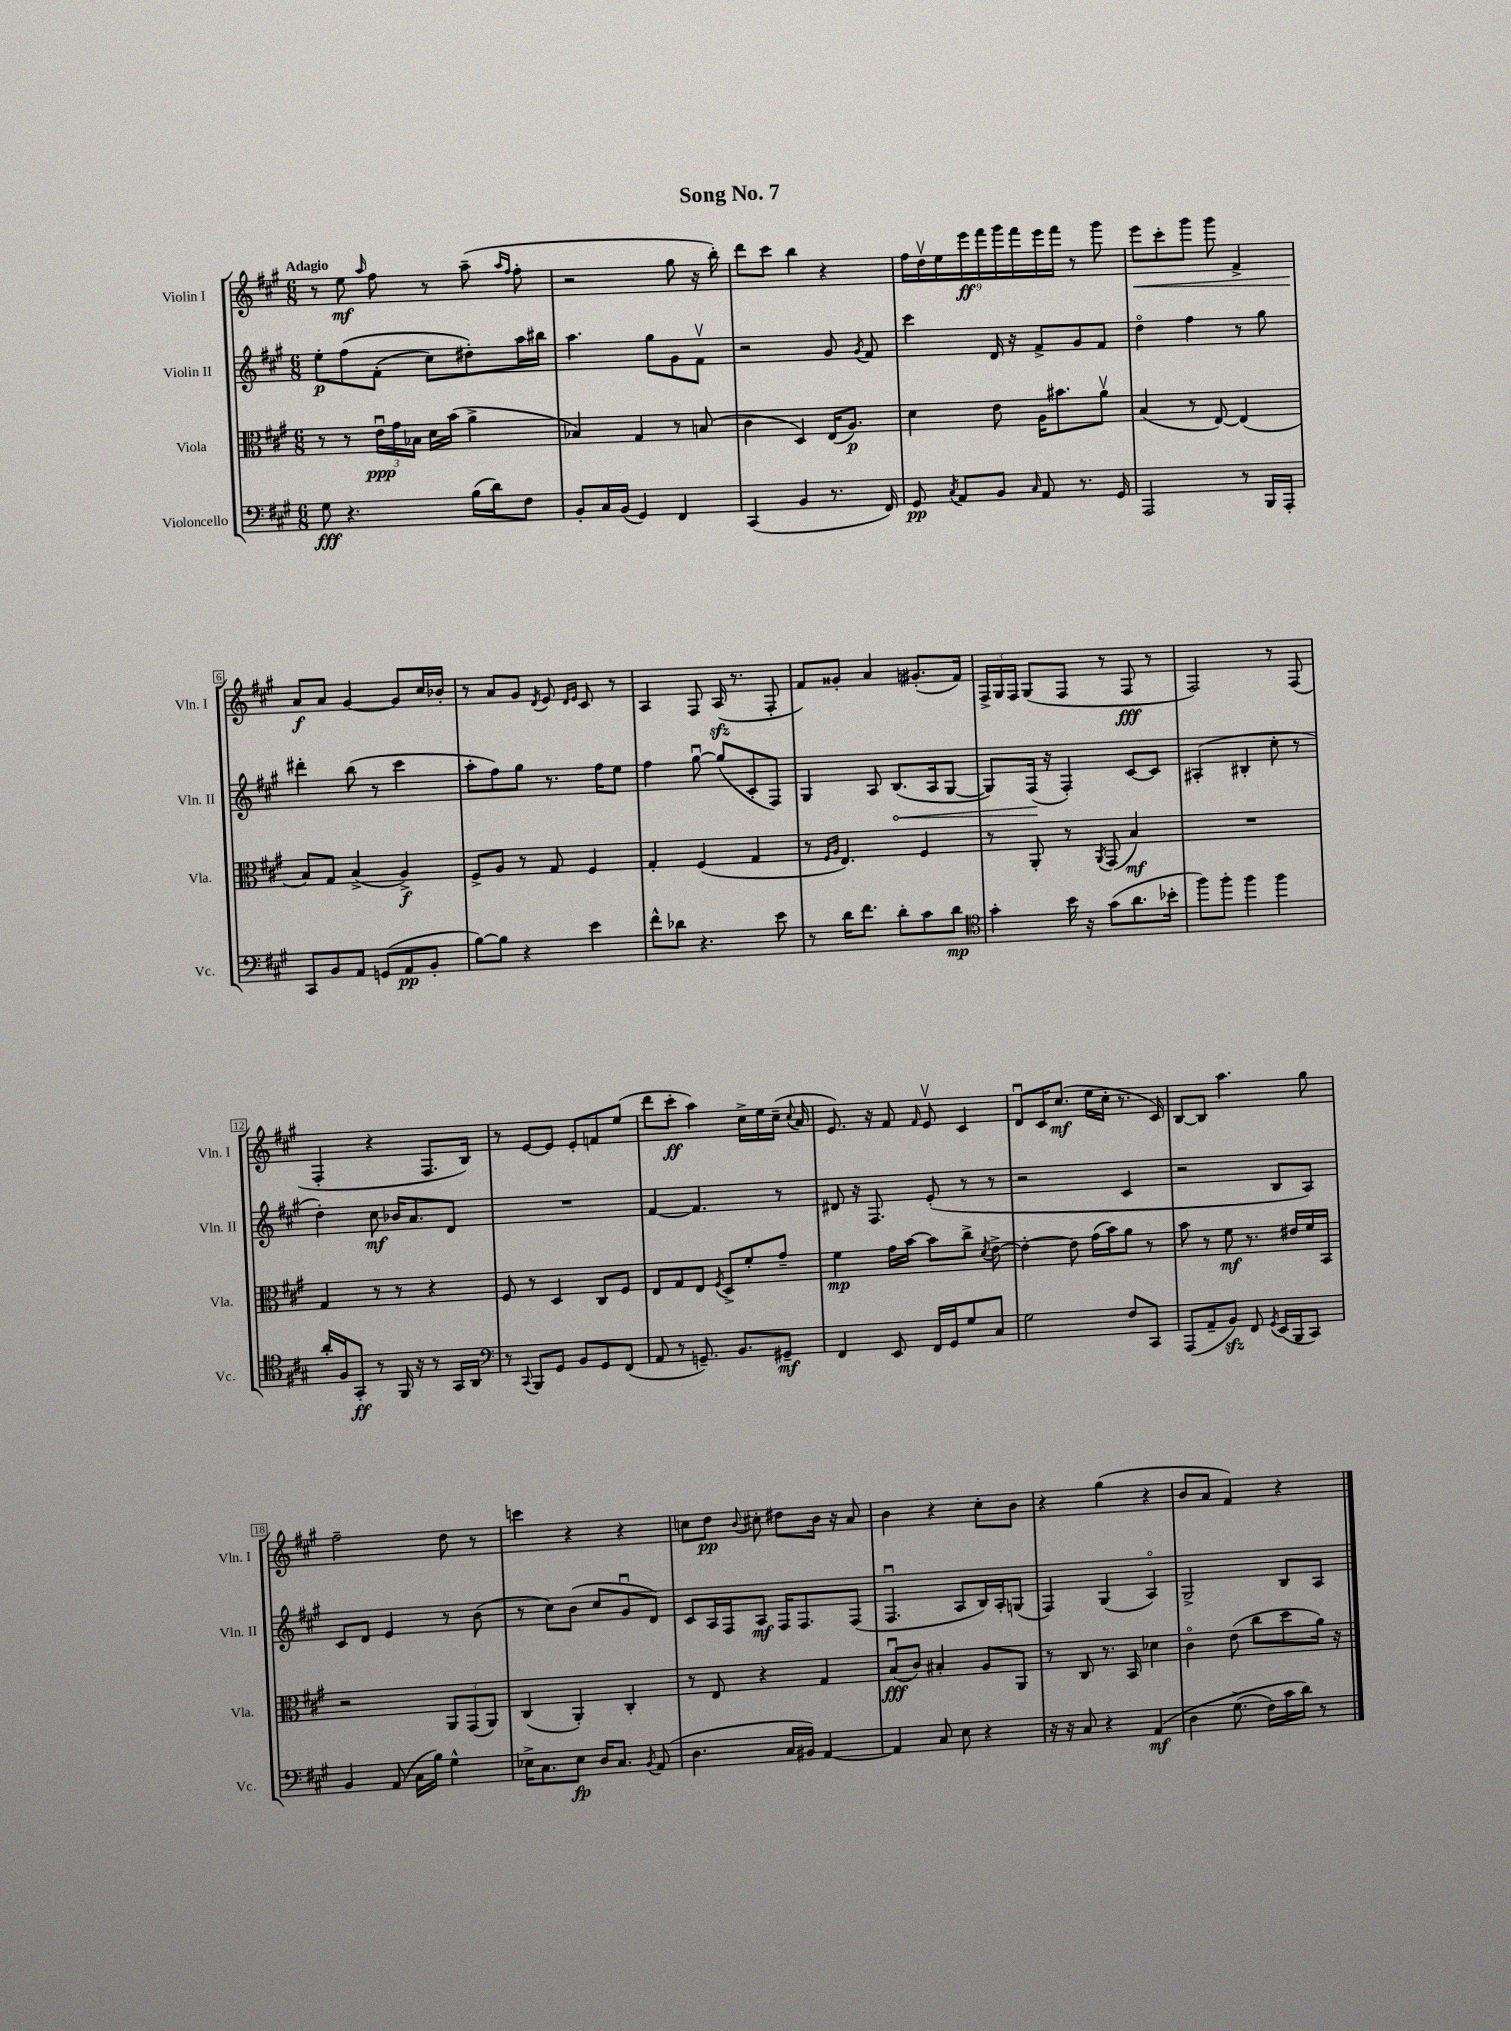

**kern	**dynam	**kern	**dynam	**kern	**dynam	**kern	**dynam
*part4	*part4	*part3	*part3	*part2	*part2	*part1	*part1
*staff4	*staff4	*staff3	*staff3	*staff2	*staff2	*staff1	*staff1
*I"Violoncello	*	*I"Viola	*	*I"Violin II	*	*I"Violin I	*
*I'Vc.	*	*I'Vla.	*	*I'Vln. II	*	*I'Vln. I	*
*clefF4	*	*clefC3	*	*clefG2	*	*clefG2	*
*k[f#c#g#]	*	*k[f#c#g#]	*	*k[f#c#g#]	*	*k[f#c#g#]	*
*M6/8	*	*M6/8	*	*M6/8	*	*M6/8	*
=1	=1	=1	=1	=1	=1	=1	=1
!	!	!	!	!	!	!LO:TX:a:B:t=Adagio	!
8G#\	fff	8r	.	8ee'\L	p	8r	.
4.r	.	8r	.	(8ff#\	.	8ee\	mf
.	.	.	.	.	.	16qqaa/	.
.	.	24eu\LL	ppp	(8f#'\J	.	8ff#\	.
.	.	24g#\	.	.	.	.	.
.	.	24B-X\JJ	.	.	.	.	.
.	.	16d\LL	.	8cc#\L)	.	8r	.
.	.	(16b\JJ	.	.	.	.	.
(16B\LL	.	4a^\	.	8dd#X'\)	.	(8aa~\	.
16d\J)	.	.	.	.	.	.	.
.	.	.	.	.	.	16qqaa/LL	.
.	.	.	.	.	.	16qqff#/JJ	.
8F#\J	.	.	.	16aa\L	.	8ff#'\	.
.	.	.	.	16bb#X\JJ	.	.	.
=2	=2	=2	=2	=2	=2	=2	=2
8BB'/L	.	4B-X/)	.	4.aa\	.	2r	.
16C#/L	.	.	.	.	.	.	.
(16BB/JJ	.	.	.	.	.	.	.
4GG#/)	.	4G#/	.	.	.	.	.
.	.	.	.	8gg#\L	.	.	.
4FF#/	.	8r	.	8g#\	.	8gg#\	.
.	.	(8Bn/	.	8f#v\J	.	16r	.
.	.	.	.	.	.	16bb'\)	.
=3	=3	=3	=3	=3	=3	=3	=3
(4CC#/	.	4c#\	.	2r	.	8ddd\L	.
.	.	.	.	.	.	8ccc#\J	.
4BB/	.	4D/)	.	.	.	4bb\	.
8.r	.	(16E/KL	.	8g#/	.	4r	.
.	.	8.A/J)	p	.	.	.	.
.	.	.	.	8qg#/	.	.	.
.	.	.	.	8f#/	.	.	.
16FF#/)	.	.	.	.	.	.	.
=4	=4	=4	=4	=4	=4	=4	=4
8GG#/	pp	4d\	.	4ccc#\	.	18ff#\LL	.
.	.	.	.	.	.	18ddv\	.
.	.	.	.	.	.	18ee\	.
8qC#/	.	.	.	.	.	.	.
8AA/L	.	.	.	.	.	.	.
.	.	.	.	.	.	18eee\	ff
.	.	.	.	.	.	18fff#\	.
8BB/J	.	8e\	.	16d/	.	.	.
.	.	.	.	.	.	18ggg#\	.
.	.	.	.	16r	.	.	.
.	.	.	.	.	.	18fff#\	.
16qqC#/	.	.	.	.	.	.	.
8AA/	.	16A\KL	.	8f#^/L	.	.	.
.	.	.	.	.	.	18eee\	.
.	.	8.b#X\	.	.	.	.	.
.	.	.	.	.	.	18fff#\JJ	.
8.r	.	.	.	8g#/	.	8r	.
.	.	8av\J	.	8f#/J	.	8ggg#\	.
16GG#/	.	.	.	.	.	.	.
=5	=5	=5	=5	=5	=5	=5	=5
!	!	!	!	!	!	!	!LO:HP:b
2AAA/	.	(4B/	.	4dd\	.	8eee\L	<
.	.	.	.	.	.	8ccc#'\	.
.	.	8r	.	4ff#\	.	8ggg#\J	.
.	.	[8E/)	.	.	.	8ggg#\	.
8r	.	(4E/]	.	8r	.	4f#^/	.
16BBB/LL	.	.	.	8gg#\	.	.	.
16AAA'/JJ	.	.	.	.	.	.	.
!!LO:LB:g=z
=6	=6	=6	=6	=6	=6	=6	=6
8CC#/L	.	8B/L)	.	4ddd#X'\	.	8a/L	f
8BB/	.	8G#/J	.	.	.	8a/J	[
8AA/J	.	(4B^/	.	(8bb\	.	[4g#/	.
(8GGn/L	.	.	.	8r	.	.	.
8AA/	pp	4A^/)	f	4ccc#\	.	8g#/L]	.
8BB'/J	.	.	.	.	.	16cc#/L	.
.	.	.	.	.	.	16b-X'/JJ	.
=7	=7	=7	=7	=7	=7	=7	=7
[8B\L)	.	8F#^/L	.	8aa'\L	.	8r	.
8B\J]	.	8A/J	.	8ff#\)	.	8a/L	.
4r	.	8r	.	8gg#\J	.	8g#/J	.
.	.	.	.	.	.	8qd/	.
.	.	8G#/	.	8.r	.	8e/	.
.	.	.	.	.	.	16qqd/LL	.
.	.	.	.	.	.	16qqe/JJ	.
4e\	.	4F#/	.	.	.	8c#/	.
.	.	.	.	16ff#\KL	.	.	.
.	.	.	.	8ee\J	.	8r	.
=8	=8	=8	=8	=8	=8	=8	=8
8f#^^\L	.	4G#'/	.	4ff#\	.	4A/	.
8d-X\J	.	.	.	.	.	.	.
4.r	.	(4F#/	.	[8gg#u\	.	8F#/	.
.	.	.	.	(8gg#/L]	.	(16Azz/	.
.	.	.	.	.	.	8.r	.
.	.	4G#/	.	8c#'/	.	.	.
8e\	.	.	.	8F#/J)	.	8F#'/	.
=9	=9	=9	=9	=9	=9	=9	=9
8r	.	8r	.	4G#/	.	8f#/L)	.
.	.	16qqF#/LL	.	.	.	.	.
.	.	16qqA/JJ	.	.	.	.	.
16d\KL	.	4.E/)	.	.	.	8g##X'/J	.
8.f#\J	.	.	.	.	.	.	.
.	.	.	.	8A/	.	4a/	.
!	!	!	!	!	!LO:HP:b	!	!
8d'\L	.	.	.	(8.B/L	<	.	.
8c#\	.	4F#/	.	.	.	(8.g#X'/L	.
.	.	.	.	16A/k	.	.	.
8d\J	mp	.	.	[8G#/J	.	.	.
.	.	.	.	.	.	16f#/Jk)	.
=10	=10	=10	=10	=10	=10	=10	=10
*clefC4	*	*	*	*	*	*	*
4g#'\	.	8r	.	8G#/L])	.	24F#^/LL	.
.	.	.	.	.	.	24G#/	.
.	.	.	.	.	.	24F#/JJ	.
.	.	8AA'/	.	(16F#/Jk	.	(8G#/L	.
.	.	.	.	16r	[	.	.
16b\	.	8r	.	4F#'/)	.	8F#/J	.
16r	.	.	.	.	.	.	.
.	.	8qAA/	.	.	.	.	.
(8g#\L	.	(8GG#/	.	.	.	8r	.
8.a\	.	4B/)	mf	[8c#/L	.	8F#/	fff
.	.	.	.	8c#/J]	.	8r	.
16b-X'\Jk	.	.	.	.	.	.	.
=11	=11	=11	=11	=11	=11	=11	=11
8ff#\L)	.	2.r	.	(4A#X'/	.	2F#/)	.
8ff#'\J	.	.	.	.	.	.	.
4ff#\	.	.	.	4B#X'/	.	.	.
4ff#\	.	.	.	8cc#'\	.	8r	.
.	.	.	.	8r	.	(8F#/	.
!!LO:LB:g=z
=12	=12	=12	=12	=12	=12	=12	=12
16a'/LL	.	4G#/	.	4dd'\)	.	4F#'/	.
16F#/J	.	.	.	.	.	.	.
8GG#'/J	ff	.	.	.	.	.	.
8r	.	8r	.	8cc#\	mf	4r	.
16FF#/	.	8r	.	16b-X/KL	.	.	.
16r	.	.	.	8.a/	.	.	.
8r	.	4r	.	.	.	8.F#/L	.
16GG#/LL	.	.	.	8d/J	.	.	.
16AA/JJ	.	.	.	.	.	16B/Jk)	.
=13	=13	=13	=13	=13	=13	=13	=13
*clefF4	*	*	*	*	*	*	*
8r	.	8F#/	.	2.r	.	8r	.
8qqCC#/	.	.	.	.	.	.	.
8BBB/L	.	8r	.	.	.	[8e/L	.
8GG#/J	.	4D/	.	.	.	8e/J]	.
8BB/L	.	.	.	.	.	8e'/L	.
8GG#/	.	8C#/L	.	.	.	8fn/	.
(8FF#/J	.	8F#/J	.	.	.	(8ee/J	.
=14	=14	=14	=14	=14	=14	=14	=14
8AA/	.	8E/L	.	[4f#/	.	8ddd\L	.
8r	.	8G#/	.	.	.	8ccc#'\J	ff
8.GGn~/)	.	8E/J	.	4.f#/]	.	4aa\)	.
.	.	8qF#/	.	.	.	.	.
.	.	8D^/L	.	.	.	.	.
8.BB/L	.	.	.	.	.	.	.
.	.	8f#'/	.	.	.	16cc#^\LL	.
.	.	.	.	.	.	16ee\	.
8GG#X~/J	mf	8g#~/J	.	8r	.	(16cc#~\JJ	.
.	.	.	.	.	.	8qqcc#/	.
.	.	.	.	.	.	16a/	.
=15	=15	=15	=15	=15	=15	=15	=15
4FF#/	.	4f#\	mp	8d#X/	.	8.e/)	.
.	.	.	.	16r	.	.	.
.	.	.	.	8.F#/	.	16r	.
8EE/	.	16g#\LL	.	.	.	8f#/	.
.	.	[16b\JJ	.	.	.	.	.
.	.	.	.	.	.	16qqf#/	.
16FF#/LL	.	8b\L]	.	(8e'/	.	8ev/	.
16GG#/J	.	.	.	.	.	.	.
8G#/	.	8cc#^\J	.	8r	.	4c#/	.
.	.	8qd/	.	.	.	.	.
8C#/J	.	[8e^\	.	8r	.	.	.
=16	=16	=16	=16	=16	=16	=16	=16
2G#\	.	4e'\_	.	2r	.	8du/L	.
.	.	.	.	.	.	16c#/K	.
.	.	.	.	.	.	(8.cc#/J	mf
.	.	8e\]	.	.	.	.	.
.	.	(16g#\LL	.	.	.	16ee\LL	.
.	.	16b\J)	.	.	.	16cc#'\JJ	.
8F#/L	.	8a\J	.	4c#/	.	8.r	.
8CC#/J	.	8r	.	.	.	.	.
.	.	.	.	.	.	16c#/)	.
=17	=17	=17	=17	=17	=17	=17	=17
(8AAA/L	.	8b\	.	2r	.	[8B/L	.
8AA~/	.	8r	.	.	.	8B/J]	.
8BBzz/J)	.	8f#\	mf	.	.	4.aa\	.
8FF#/	.	8.r	.	.	.	.	.
8qGG#/	.	.	.	.	.	.	.
(16EE/LL	.	.	.	8B/L	.	.	.
16BBB/J	.	16e#X/LL	.	.	.	.	.
8CC#/J)	.	16f#/	.	8A/J)	.	8gg#\	.
.	.	16BB/JJ	.	.	.	.	.
!!LO:LB:g=z
=18	=18	=18	=18	=18	=18	=18	=18
4BB/	.	2r	.	8c#/L	.	2ff#~\	.
.	.	.	.	8d/J	.	.	.
(8AA/	.	.	.	4e/	.	.	.
16C#\LL	.	.	.	.	.	.	.
16B\JJ)	.	.	.	.	.	.	.
4G#^^\	.	12AA/L	.	8r	.	8dd\	.
.	.	(12GG#/	.	.	.	.	.
.	.	.	.	(8b\	.	8r	.
.	.	12AA/J)	.	.	.	.	.
=19	=19	=19	=19	=19	=19	=19	=19
16E-X^\KL	.	(4C#/	.	8r	.	4cccn\	.
8.C#\	.	.	.	.	.	.	.
.	.	.	.	8cc#\L)	.	.	.
8E-\J	fp	4AA'/)	.	(8b\J	.	4r	.
16D/KL	.	.	.	8cc#/L	.	.	.
8.C#/J	.	.	.	.	.	.	.
.	.	4C#'/	.	8g#u/	.	4r	.
8qBB/	.	.	.	.	.	.	.
(8AA/	.	.	.	8d/J)	.	.	.
=20	=20	=20	=20	=20	=20	=20	=20
4.D\	.	8r	.	8c#/L	.	8ccn\L	.
.	.	8E/	.	16A/L	.	8dd\J	pp
.	.	.	.	16F#/J	.	.	.
.	.	.	.	.	.	8qqb/	.
.	.	4r	.	8A/J	mf	8cc#X'\	.
16C#/LL	.	.	.	16F#/KL	.	8dd#X\L	.
16BB#X/JJ)	.	.	.	8.F#/	.	.	.
[4AA/	.	4G#/	.	.	.	16b\Jk	.
.	.	.	.	.	.	16r	.
.	.	.	.	(8F#/J	.	8a/	.
=21	=21	=21	=21	=21	=21	=21	=21
4AA/]	.	(8Bu/L	fff	4.F#u/	.	4b\	.
.	.	8c#/J)	.	.	.	.	.
8C#/	.	4B#X'/	.	.	.	4r	.
8E\	.	.	.	8A/L	.	.	.
4r	.	8A/L	.	16B/L)	.	8cc#'\L	.
.	.	.	.	16A'/J	.	.	.
.	.	8AA/J	.	(8Gn/J	.	8b\J	.
=22	=22	=22	=22	=22	=22	=22	=22
16r	.	8r	.	4F#/)	.	4r	.
16r	.	.	.	.	.	.	.
8C#/	.	8C#/	.	.	.	.	.
4r	.	8.r	.	(4G#/	.	(4gg#\	.
.	.	16BB/	.	.	.	.	.
(4AA/	mf	4d-X\	.	4A/)	.	4r	.
=23	=23	=23	=23	=23	=23	=23	=23
4D\	.	4c#\	.	2G#^/	.	8b/L	.
.	.	.	.	.	.	8a/J	.
(8.G#^\	.	(8e\	.	.	.	4f#/)	.
.	.	8cc#\L	.	.	.	.	.
16F#\LL)	.	.	.	.	.	.	.
16c#\	.	8dd\	.	8B/L	.	4r	.
16d\JJ)	.	.	.	.	.	.	.
8r	.	16a\Jk)	.	8A/J	.	.	.
.	.	16r	.	.	.	.	.
==	==	==	==	==	==	==	==
*-	*-	*-	*-	*-	*-	*-	*-
